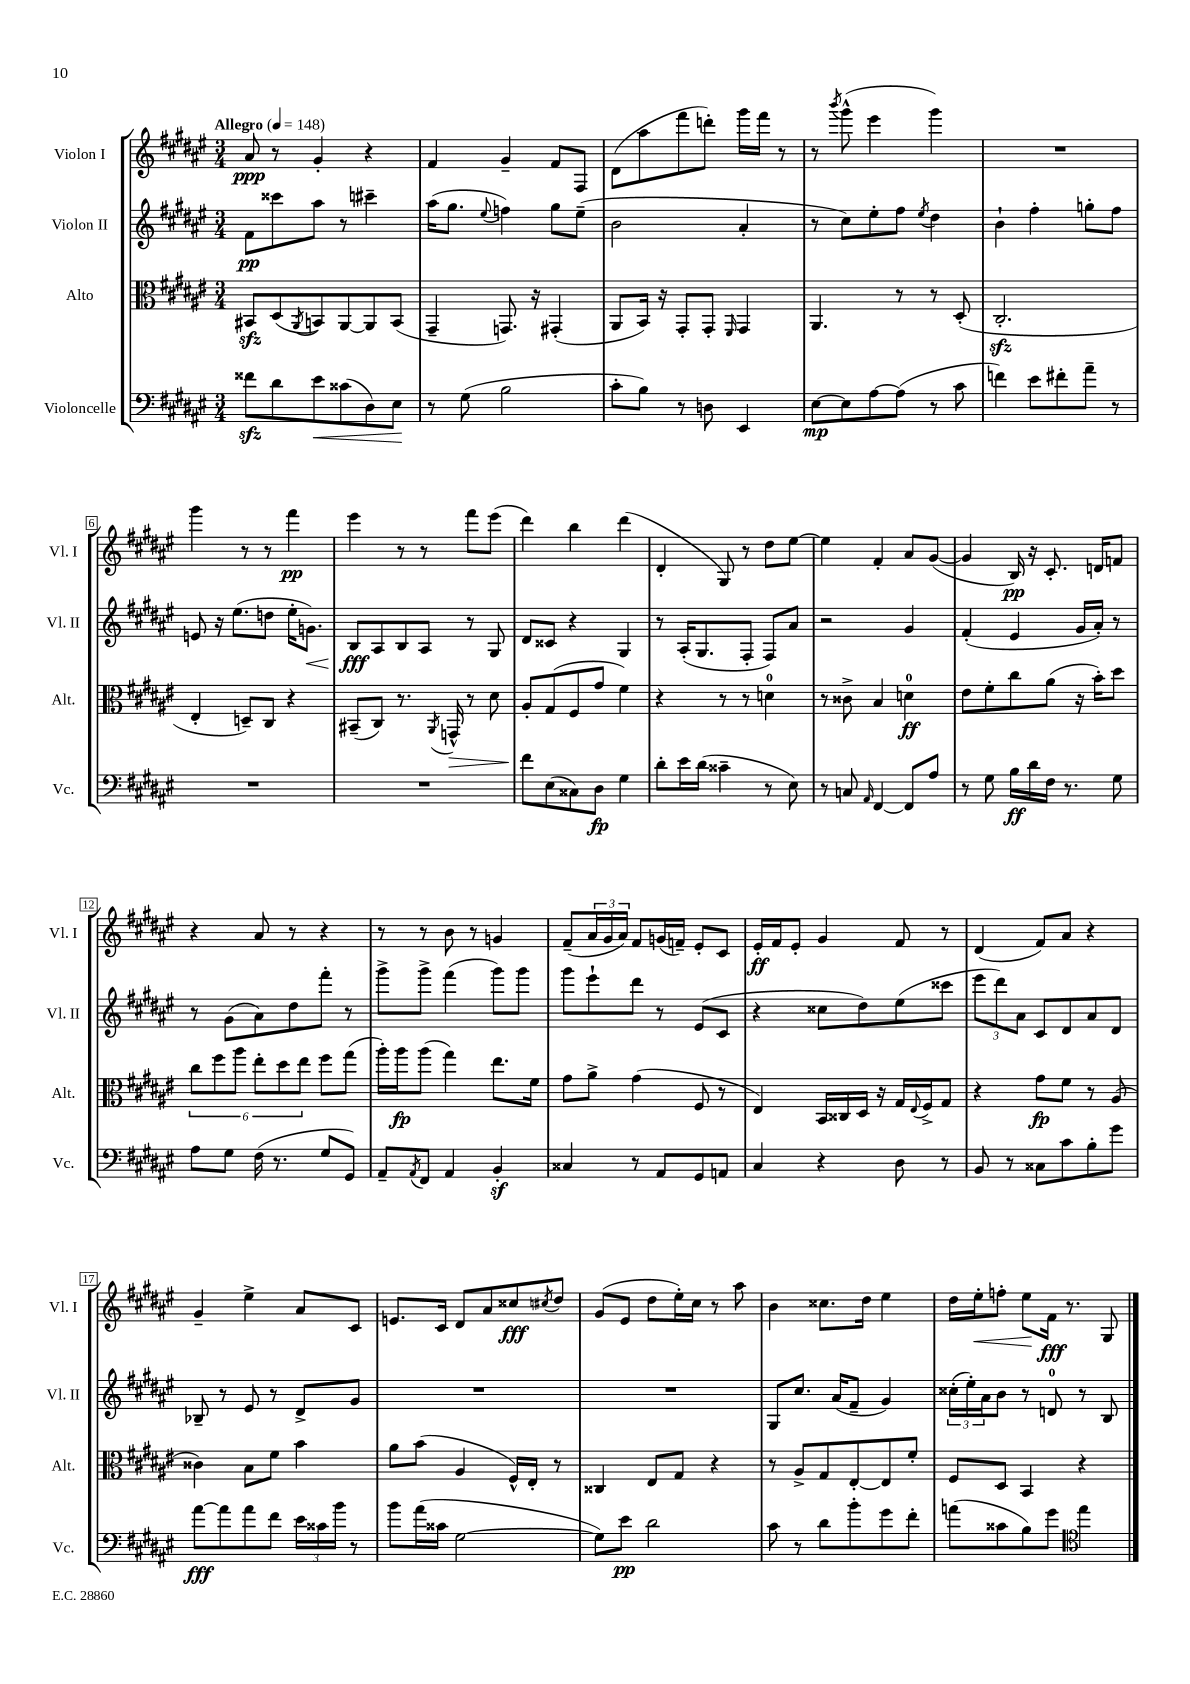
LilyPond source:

<<
\new StaffGroup <<
\new Staff = "s0" \with { instrumentName = "Violon I" shortInstrumentName = "Vl. I" } {
    \clef treble \key fis \major \numericTimeSignature \time 3/4 \tempo "Allegro" 4 = 148
    ais'8\ppp r8 gis'4-. r4 |
    fis'4 gis'4-- fis'8 fis8 |
    dis'8( ais''8 fis'''8 d'''8-.) gis'''16 fis'''16 r8 |
    r8 \acciaccatura { b'''8 } gis'''8-^( eis'''4 gis'''4) |
    R2. |
    gis'''4 r8 r8 fis'''4\pp |
    eis'''4 r8 r8 fis'''8 eis'''8( |
    dis'''4) b''4 dis'''4( |
    dis'4-. gis8) r8 dis''8 eis''8~ |
    eis''4 fis'4-. ais'8 gis'8~( |
    gis'4 b16\pp) r16 cis'8.-. d'16 f'8 |
    r4 ais'8 r8 r4 |
    r8 r8 b'8 r8 g'4 |
    fis'8--( \tuplet 3/2 { ais'16 gis'16 ais'16) } fis'8 g'16( f'16--) eis'8-. cis'8 |
    eis'16-.\ff fis'16 eis'8-. gis'4 fis'8 r8 |
    dis'4( fis'8) ais'8 r4 |
    gis'4-- eis''4-> ais'8 cis'8 |
    e'8. cis'16 dis'8 ais'8 cisis''8\fff \acciaccatura { cis''8 } dis''8 |
    gis'8( eis'8 dis''8 eis''16-.) cis''16 r8 ais''8 |
    b'4 cisis''8. dis''16 eis''4 |
    dis''16 eis''16-.\< f''8-. eis''8\! fis'16\fff r8. gis8 \bar "|." |
}
\new Staff = "s1" \with { instrumentName = "Violon II" shortInstrumentName = "Vl. II" } {
    \clef treble \key fis \major \numericTimeSignature \time 3/4
    fis'8\pp cisis'''8 ais''8 r8 cis'''4-- |
    ais''16( gis''8. \appoggiatura { eis''8 } f''4) gis''8 eis''8--( |
    b'2 ais'4-. |
    r8 cis''8) eis''8-. fis''8 \acciaccatura { eis''8 } dis''4 |
    b'4-! fis''4-. g''8-. fis''8 |
    e'8 r16 eis''8.( d''8 eis''16-. g'8.\<) |
    b8\fff\! ais8 b8 ais8 r8 gis8 |
    dis'8 cisis'8 r4 gis4 |
    r8 ais16-.( gis8. fis8-. fis8) ais'8 |
    r2 gis'4 |
    fis'4-.( eis'4 gis'16 ais'16-.) r8 |
    r8 gis'8( ais'8) dis''8 fis'''8-. r8 |
    gis'''8-> gis'''8-> fis'''4( gis'''8) gis'''8 |
    gis'''8 eis'''8-! dis'''8 r8 eis'8( cis'8 |
    r4 cisis''8 dis''8) eis''8( cisis'''8 |
    \tuplet 3/2 { eis'''8 dis'''8) ais'8 } cis'8 dis'8 ais'8 dis'8 |
    bes8-- r8 eis'8 r8 dis'8-> gis'8 |
    R2. |
    R2. |
    gis8 cis''8. ais'16( fis'8-- gis'4) |
    \tuplet 3/2 { cisis''16-.( eis''16-.) ais'16 } b'8 r8 d'8-0 r8 b8 \bar "|." |
}
\new Staff = "s2" \with { instrumentName = "Alto" shortInstrumentName = "Alt." } {
    \clef alto \key fis \major \numericTimeSignature \time 3/4
    bis,8\sfz dis8( \acciaccatura { ais,8 } b,8) ais,8~ ais,8 b,8( |
    gis,4-- g,8.) r16 gis,4-.( |
    ais,8 b,16) r16 gis,8-. gis,8-. \grace { fis,16 } gis,4 |
    ais,4. r8 r8 dis8-.( |
    cis2.-.\sfz |
    eis4-. d8--) cis8 r4 |
    bis,8--( cis8) r8. \acciaccatura { ais,8 } g,16-^\> r8 dis'8 |
    ais8-.\! gis8( fis8 gis'8 fis'4) |
    r4 r8 r8 d'4-0 |
    r8 cisis'8-> b4 d'4-0\ff |
    eis'8 fis'8-. cis''8 ais'8( r16 b'16-.) dis''8 |
    \tuplet 6/4 { cis''8 fis''8 ais''8 eis''8-. dis''8 eis''8 } fis''8 gis''8( |
    ais''16-.) ais''16\fp ais''8( gis''4) eis''8. fis'16 |
    gis'8 ais'8-> gis'4( fis8 r8 |
    eis4) b,16 cisis16 dis16 r16 gis16 \appoggiatura { eis8 } fis16-> gis8 |
    r4 gis'8\fp fis'8 r8 ais8( |
    cisis'4) b8 fis'8 b'4 |
    ais'8 b'8( ais4 fis16-^) eis16-. r8 |
    cisis4 eis8 gis8 r4 |
    r8 ais8-> gis8 eis8~-. eis8 fis'8-. |
    fis8 dis8 b,4 r4 \bar "|." |
}
\new Staff = "s3" \with { instrumentName = "Violoncelle" shortInstrumentName = "Vc." } {
    \clef bass \key fis \major \numericTimeSignature \time 3/4
    fisis'8\sfz dis'8 eis'8\< cisis'8( dis8) eis8\! |
    r8 gis8( b2 |
    cis'8-. b8) r8 d8 eis,4 |
    eis8~\mp eis8 ais8~ ais8( r8 cis'8 |
    f'4) eis'8 fis'8-. ais'8-- r8 |
    R2. |
    R2. |
    fis'8 eis8( cisis8) dis8\fp gis4 |
    dis'8-. eis'16 dis'16( cisis'4-- r8 eis8) |
    r8 c8 \grace { ais,16 } fis,4~ fis,8 ais8 |
    r8 gis8 b16\ff dis'16 fis16 r8. gis8 |
    ais8 gis8 fis16( r8. gis8 gis,8) |
    ais,8-- \acciaccatura { ais,8 } fis,8 ais,4 b,4-.\sf |
    cisis4 r8 ais,8 gis,8 a,8 |
    cis4 r4 dis8 r8 |
    b,8 r8 cisis8 cis'8 b8-. gis'8 |
    ais'8~\fff ais'8 ais'8 fis'8 \tuplet 3/2 { eis'16 cisis'16 b'16 } r8 |
    b'8 ais'16( cisis'16 gis2~ |
    gis8) eis'8\pp dis'2 |
    cis'8 r8 dis'8 b'8-. gis'8 fis'8-. |
    a'8( cisis'8 b8) gis'8 \clef tenor eis''4 \bar "|." |
}
>>
>>
\layout { \context { \Score \override BarNumber.stencil = #(make-stencil-boxer 0.1 0.3 ly:text-interface::print) } }
